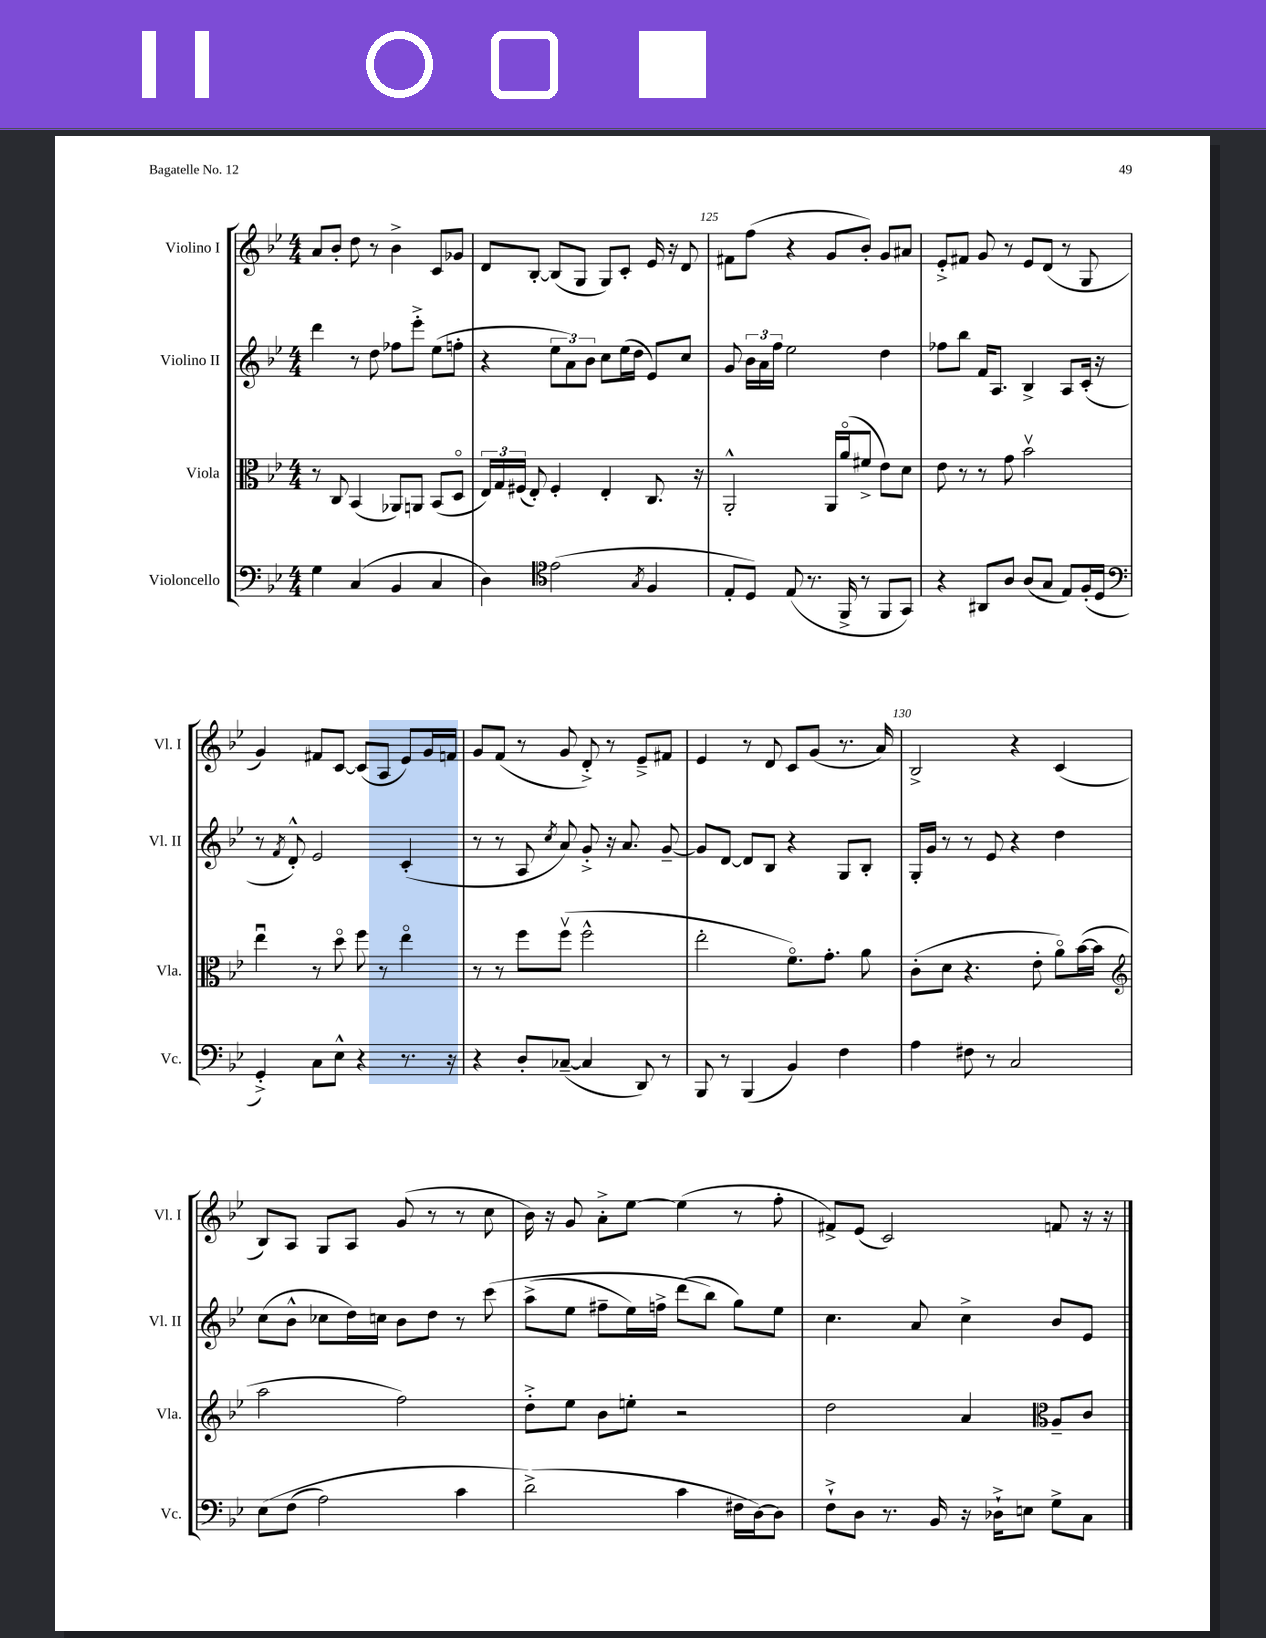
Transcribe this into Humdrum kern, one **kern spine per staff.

**kern	**kern	**kern	**kern
*part4	*part3	*part2	*part1
*staff4	*staff3	*staff2	*staff1
*I"Violoncello	*I"Viola	*I"Violino II	*I"Violino I
*I'Vc.	*I'Vla.	*I'Vl. II	*I'Vl. I
*clefF4	*clefC3	*clefG2	*clefG2
*k[b-e-]	*k[b-e-]	*k[b-e-]	*k[b-e-]
*M4/4	*M4/4	*M4/4	*M4/4
=123	=123	=123	=123
4G\	8r	4ddd\	8a/L
.	8C/	.	8b-'/J
(4C/	(4BB-/	8r	8dd\
.	.	8dd\	8r
4BB-/	8AA-X/L)	8ff-X\L	4b-^\
.	8AAn/J	8eee-'^\J	.
4C/	(8BB-/L	(8ee-\L	8c/L
.	8D/J	8ffn'\J	8g-X/J
=124	=124	=124	=124
4D\)	24E-/LL)	4r	8d/L
.	24G/	.	.
.	(24F#X/JJ	.	.
.	8E-'/)	.	[8B-'/J
*clefC4	*	*	*
(2e-\	4F#'/	12ee-\L	(8B-/L]
.	.	12a\)	.
.	.	.	8G/J
.	.	12b-\J	.
.	4E-'/	8cc\L	8G/L)
.	.	(16ee-\L	8c'/J
.	.	16dd\JJ	.
8qG/	.	.	.
4F/	8.C/	8e-/L)	16e-/
.	.	.	16r
.	.	8cc/J	8d/
.	16r	.	.
=125	=125	=125	=125
8E-'/L	2AA'^^/	8g/	8f#X\L
8D/J)	.	24b-\LL	(8ff\J
.	.	24a\	.
.	.	24ff\JJ	.
(8E-/	.	2ee-\	4r
8.r	.	.	.
.	16AA/LL	.	8g/L
16FF^/	(16a/J	.	.
8r	8f#X^/J	.	8b-'/J)
8FF/L	8e-\L)	4dd\	8g/L
8GG/J)	8d\J	.	8a#X/J
=126	=126	=126	=126
4r	8e-\	8ff-X\L	8e-'^/L
.	8r	8bb-\J	8f#X/J
8AA#X/L	8r	16f/KL	8g/
.	.	8.A/J	.
8A/J	8g\	.	8r
(8A/L	2b-v\	4B-^/	8e-/L
8G/J	.	.	(8d/J
8E-/L)	.	8A/L	8r
(16F'/L	.	(16c'/Jk	8G/
16D/JJ	.	16r	.
!!LO:LB:g=z
=127	=127	=127	=127
*clefF4	*	*	*
4GG'^/)	4ee-u\	8r	4g/)
.	.	8qf/	.
.	.	8d'^^/)	.
8C\L	8r	2e-/	8f#X/L
8E-^^\J	8dd\	.	[8c/J
4r	8ff\	.	(8c/L]
.	8r	.	8A/J
8.r	4ee-\	(4c'/	8e-/L)
.	.	.	16g/L
16r	.	.	16fn/JJ
=128	=128	=128	=128
4r	8r	8r	8g/L
.	8r	8r	(8f/J
8D'/L	8ff\L	8A/	8r
.	.	8qcc/	.
([8C-X~/J	(8ffv\J	8a/)	8g/
4C-/]	2ff^^\	8g'^/	8d'^/)
.	.	16r	8r
.	.	8.a/	.
8DD/)	.	.	8e-~^/L
8r	.	[8g~/	8f#X/J
=129	=129	=129	=129
8BBB-/	2ee-'\	8g/L]	4e-/
8r	.	[8d/J	.
(4BBB-/	.	8d/L]	8r
.	.	8B-/J	8d/
4BB-/)	8.f\L)	4r	8c/L
.	.	.	(8g/J
.	8.g'\J	.	.
4F\	.	8G/L	8.r
.	8a\	8B-'/J	.
.	.	.	16a/)
=130	=130	=130	=130
4A\	(8c'\L	16G'/LL	2B-^/
.	.	16g/JJ	.
.	8d\J	8r	.
8F#X\	4.r	8r	.
8r	.	8e-/	.
2C/	.	4r	4r
.	8e-'\	.	.
.	8a\L)	4dd\	(4c/
.	([16b-\L	.	.
.	16b-\JJ]	.	.
!!LO:LB:g=z
=131	=131	=131	=131
*	*clefG2	*	*
(8E-\L	2aa\	(8cc\L	8B-/L)
(8F\J	.	8b-^^\J	8A/J
2A\)	.	8cc-X\L	8G/L
.	.	16dd\L)	8A/J
.	.	16ccn\JJ	.
.	2ff\)	8b-\L	(8g/
.	.	8dd\J	8r
4c\	.	8r	8r
.	.	(8ccc\	8cc\
=132	=132	=132	=132
(2d^\)	8dd'^\L	(8aa^\L	16b-\)
.	.	.	16r
.	8ee-\J	8ee-\J	8g/
.	8b-\L	8ff#X~\L	8a'^\L
.	8een'\J	16ee-\L)	[8ee-\J
.	.	16ffn^\JJ	.
4c\	2r	(8ddd\L	(4ee-\]
.	.	8bb-\J)	.
16F#X\LL	.	8gg\L)	8r
[16D\J)	.	.	.
8D\J]	.	8ee-\J	8ff'\
=133	=133	=133	=133
8F`^\L	2dd\	4.cc\	8f#X^/L)
8D\J	.	.	(8e-/J
8.r	.	.	2c/)
.	.	8a/	.
16BB-/	.	.	.
16r	4a/	4cc^\	.
16D-X`^\KL	.	.	.
8En\J	.	.	.
*	*clefC3	*	*
8G^\L	8A~/L	8b-/L	8fn/
8C\J	8c/J	8e-/J	16r
.	.	.	16r
==	==	==	==
*-	*-	*-	*-
